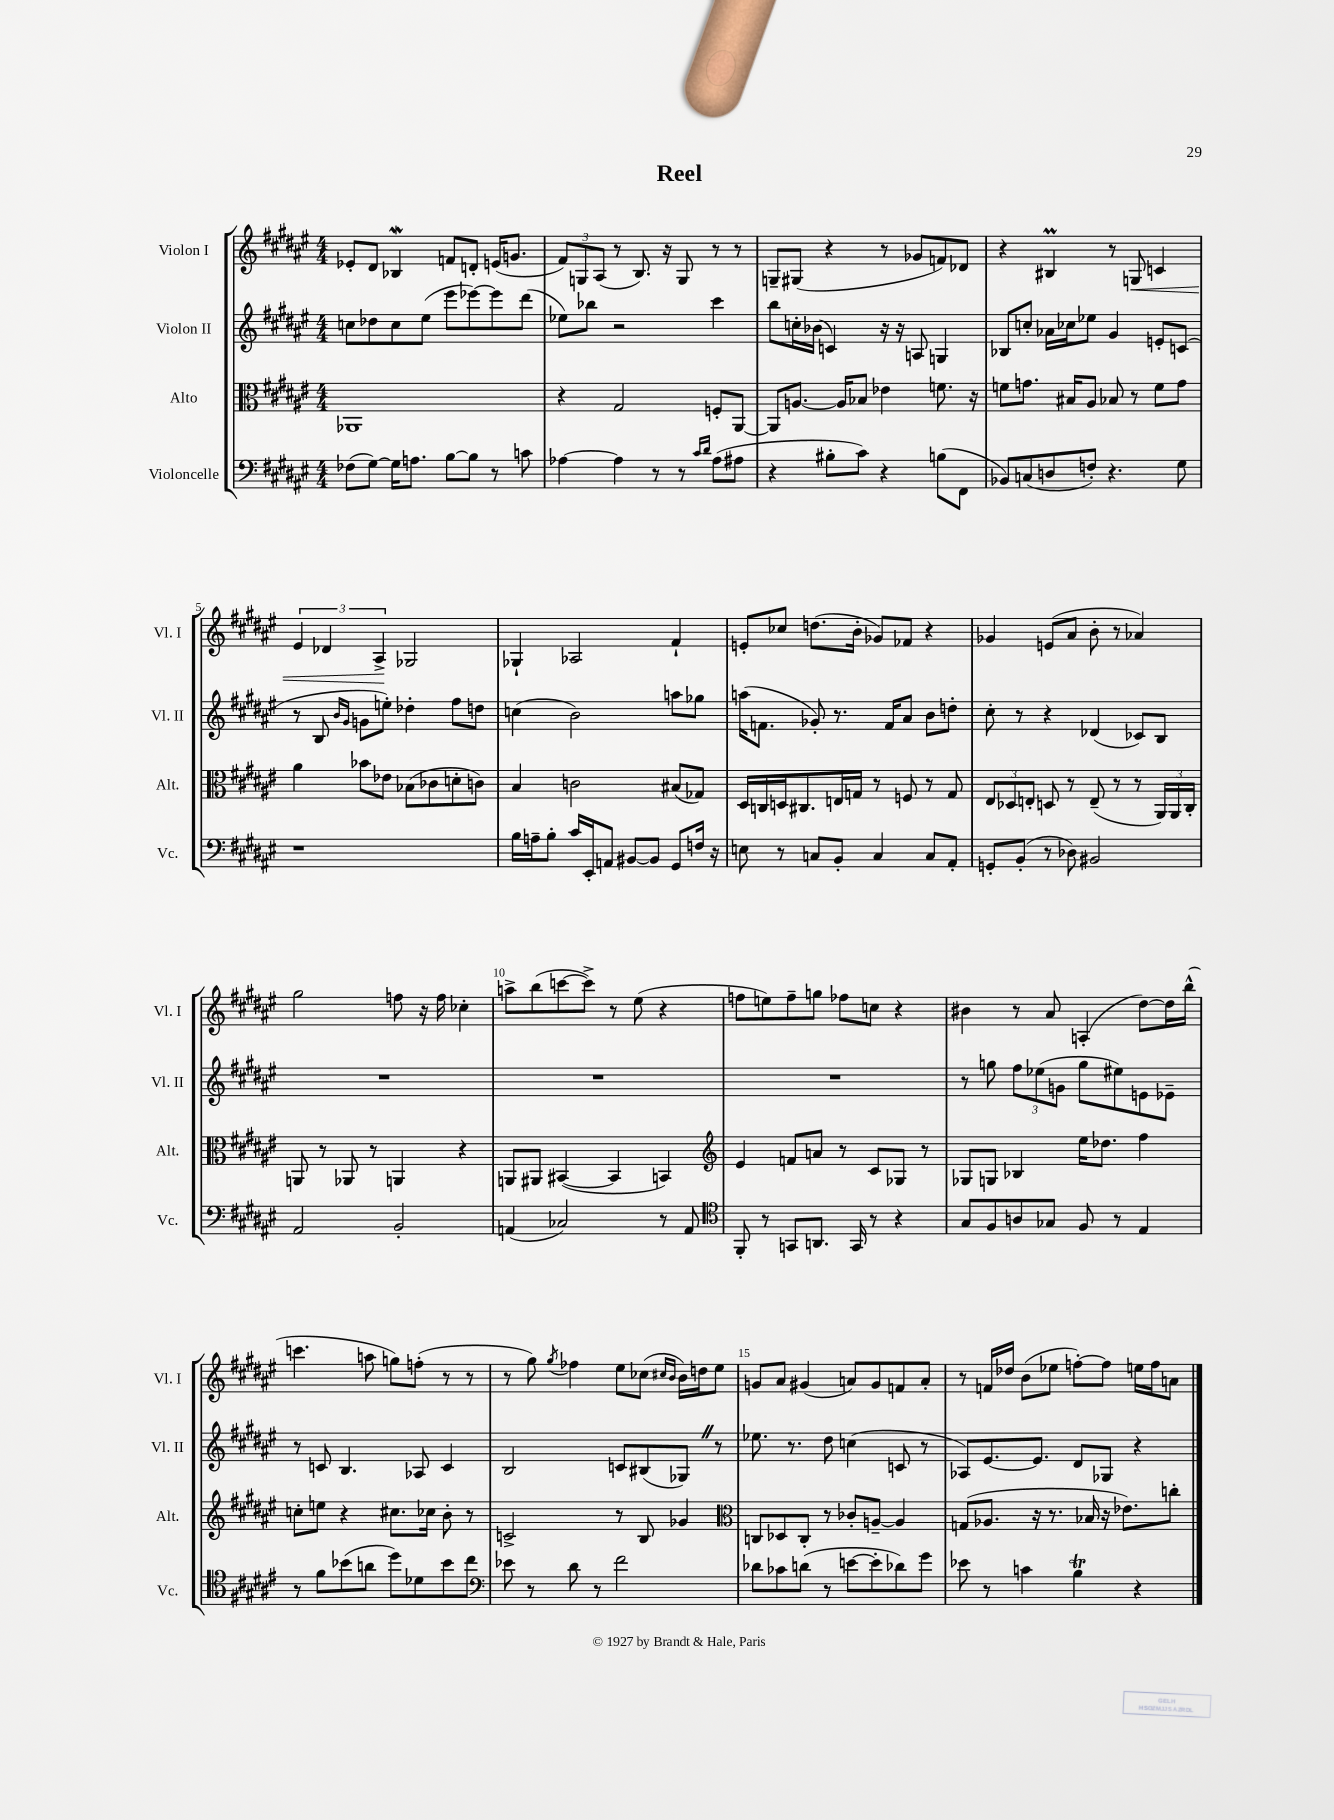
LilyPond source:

\header { title = "Reel" }
<<
\new StaffGroup <<
\new Staff = "s0" \with { instrumentName = "Violon I" shortInstrumentName = "Vl. I" } {
    \clef treble \key fis \major \numericTimeSignature \time 4/4
    ees'8-. dis'8 bes4\mordent f'8 d'8-. e'16( g'8. |
    \tuplet 3/2 { fis'8) g8 ais8( } r8 b8.) r16 g8 r8 r8 |
    g8-- gis8( r4 r8 ges'8 f'8) des'8 |
    r4 bis4\prall r8 g8\< c'4 |
    \tuplet 3/2 { eis'4 des'4 ais4->\! } ges2 |
    ges4-! aes2 fis'4-! |
    e'8-. ces''8 d''8.( b'16-. ges'8) fes'8 r4 |
    ges'4 e'8( ais'8 b'8-. r8 aes'4) |
    gis''2 f''8 r16 f''16 ces''4-. |
    a''8-> b''8( c'''8~ c'''8->) r8 eis''8( r4 |
    f''8 e''8) f''8-- g''8 fes''8 c''8 r4 |
    bis'4 r8 ais'8 a4-.( dis''8~) dis''16 b''16-^( |
    c'''4. a''8 g''8) f''8-.( r8 r8 |
    r8 gis''8) \acciaccatura { gis''8 } fes''4 eis''8 ces''8( \grace { cis''16 b'16 } b'16) d''16 eis''8 |
    g'8 ais'8 gis'4( a'8) gis'8 f'8 a'8-. |
    r8 f'16 des''16 b'8( ees''8 f''8~-.) f''8 e''16 f''16 a'8 \bar "|." |
}
\new Staff = "s1" \with { instrumentName = "Violon II" shortInstrumentName = "Vl. II" } {
    \clef treble \key fis \major \numericTimeSignature \time 4/4
    c''8 des''8 c''8 eis''8( eis'''8 ees'''8~) ees'''8 dis'''8( |
    ees''8) bes''8 r2 cis'''4 |
    b''8 c''16-. bes'16( c'4) r16 r16 a8 g4 |
    bes8 c''8-. aes'16 ces''16 ees''8 gis'4 e'8-. c'8( |
    r8 b8 \grace { b'16 gis'16 } g'8 e''8-.) des''4-. fis''8 d''8 |
    c''4( b'2) a''8 ges''8 |
    a''16( f'8. ges'8-.) r8. f'16 ais'8 b'8 d''8-. |
    cis''8-. r8 r4 des'4( ces'8) b8 |
    R1 |
    R1 |
    R1 |
    r8 g''8 \tuplet 3/2 { fis''8 ees''8( g'8 } g''8 eis''8) e'8 ees'8-- |
    r8 c'8 b4. aes8 c'4 |
    b2 c'8 bis8( ges8) \once \override BreathingSign.text = \markup { \musicglyph "scripts.caesura.straight" } \breathe r8 |
    ees''8. r8. dis''8 c''4( c'8 r8 |
    aes8) eis'8.~ eis'8. dis'8 ges8 r4 \bar "|." |
}
\new Staff = "s2" \with { instrumentName = "Alto" shortInstrumentName = "Alt." } {
    \clef alto \key fis \major \numericTimeSignature \time 4/4
    aes,1 |
    r4 gis2 f8-. ais,8~ |
    ais,8 a8.~ a16 bes8 ees'4 f'8. r16 |
    f'8 g'8. bis16 ais8 bes8 r8 f'8 g'8 |
    ais'4 bes'8 ees'8 bes8( ces'8 d'8-. c'8) |
    b4 c'2 bis8( ges8) |
    dis16 c16 d16 cis8. e16 g16 r8 f8 r8 g8 |
    \tuplet 3/2 { eis8 des8 e8-. } d8 r8 e8--( r8 r8 \tuplet 3/2 { ais,16) ais,16 cis16-. } |
    a,8 r8 aes,8 r8 a,4 r4 |
    a,8 ais,8 bis,4~( bis,4 b,4) |
    \clef treble eis'4 f'8 a'8 r8 cis'8 ges8 r8 |
    ges8 g8 bes4 eis''16 des''8. fis''4 |
    c''8-. e''8 r4 cis''8. ces''16 b'8-. r8 |
    c'2-> r8 b8 ges'4 |
    \clef alto c8 des8 c8-. r8 ces'8-. a8~-- a4 |
    g8( aes8. r16 r8. bes16 r16 ees'8.) c''8-. \bar "|." |
}
\new Staff = "s3" \with { instrumentName = "Violoncelle" shortInstrumentName = "Vc." } {
    \clef bass \key fis \major \numericTimeSignature \time 4/4
    fes8( gis8~) gis16 a8. b8~ b8 r8 c'8 |
    aes4~ aes4 r8 r8 \grace { cis'16 dis'16 } aes8( ais8 |
    r4 bis8-. cis'8) r4 b8( fis,8 |
    bes,8) c8( d8 f8-.) r4. gis8 |
    r1 |
    b16 a16-- b8-. cis'16 eis,16-. a,8 bis,8~ bis,8 gis,8 f16 r16 |
    e8 r8 c8 b,8-. c4 c8 ais,8-. |
    g,8-. b,8-.( r8 des8) bis,2 |
    ais,2 b,2-. |
    a,4( ces2) r8 a,8 |
    \clef tenor fis,8-. r8 g,8 a,8. g,16 r8 r4 |
    gis8 fis8 a8 ges8 fis8 r8 eis4 |
    r8 fis'8 bes'8( a'8 dis''8) des'8 bes'8 cis''8 |
    \clef bass ees'8 r8 dis'8 r8 fis'2 |
    des'8 ces'8 d'8( r8 e'8~ e'8-. des'8) gis'8 |
    ees'8 r8 c'4 b4\trill r4 \bar "|." |
}
>>
>>
\layout { \context { \Score \override BarNumber.break-visibility = ##(#f #t #t) barNumberVisibility = #(every-nth-bar-number-visible 5) } }
